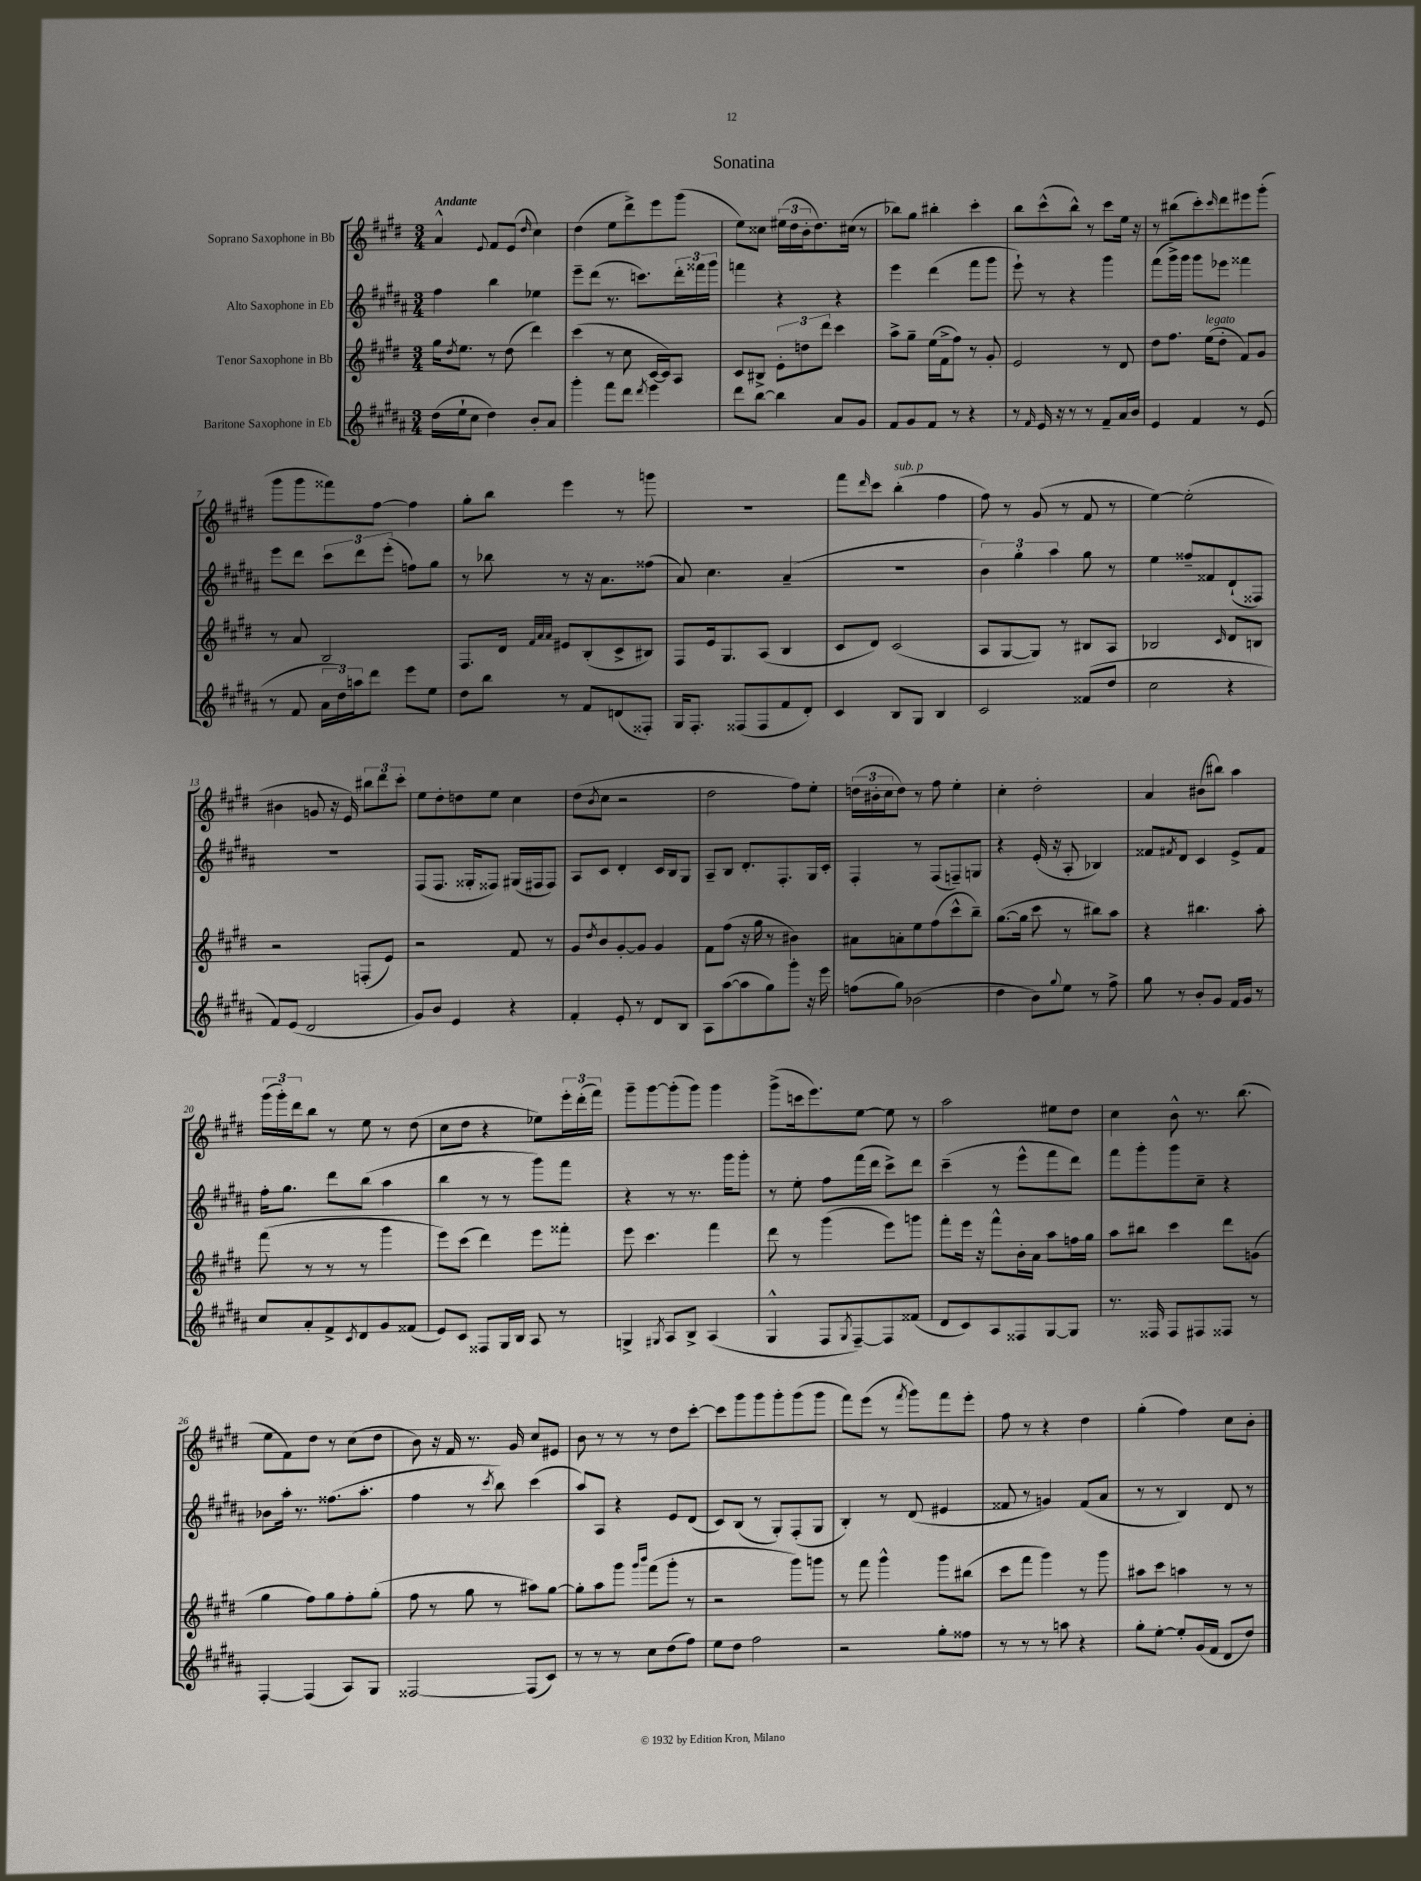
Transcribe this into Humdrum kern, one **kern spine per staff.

**kern	**kern	**kern	**kern
*staff4	*staff3	*staff2	*staff1
*clefG2	*clefG2	*clefG2	*clefG2
*k[f#c#g#d#a#]	*k[f#c#g#d#]	*k[f#c#g#d#a#]	*k[f#c#g#d#]
*M3/4	*M3/4	*M3/4	*M3/4
(16dd#\LL	16gg#\LK	4ff#\	4a^^/
.	8qdd#/	.	.
16ee`\J	8.ee\J	.	.
8cc#\J	.	.	.
.	.	.	8qqe/
4dd#\)	8r	4bb\	8f#/L
.	(8dd#\	.	(8e/J
.	.	.	16qqdd#/
8b'/L	4ddd#\)	4ee-\	4cc#\)
8a#/J	.	.	.
=	=	=	=
4ggg#'\	(4ccc#\	8eee~\L	(4dd#\
.	.	(8ddd#\J	.
8fff#\L	8r	8.r	8ee\L
8ddd#\J	8cc#\	.	8ddd#^\)
.	.	8.ccc\L)	.
8qddd#/	.	.	.
4eee\	[16c#/LL	.	8eee\
.	16c#/]J)	.	.
.	8A/J	24ddd#'\L	(8ggg#\J
.	.	24fff##\	.
.	.	24ggg#\JJ	.
=	=	=	=
8ddd#\L	8c#/L	4fff\	8ee\L)
[8bb\J	8B#^/J	.	8cc##\J
4bb\]	12e'\L	4r	(24ee#\LL
.	.	.	24dd#\
.	12dd\	.	24b'\J
.	.	.	8.dd#\)
.	12ddd#\J	.	.
8a#/L	4ccc#\	4r	.
.	.	.	(16cc#\Jk
8g#/J	.	.	8r
=	=	=	=
8f#/L	8aa^\L	4eee\	8bb-\L)
8g#/	8gg#~\J	.	8gg#\J
8f#/J	(16ee\LL	(4ddd#\	4bb#'\
.	16f#^\J	.	.
8r	8ff#\J)	.	.
4r	8r	8fff#\L	4ccc#'\
.	8g#'/	8ggg#\J	.
=	=	=	=
8r	2e/	8eee`\)	8bb\L
16qqf#/	.	.	.
16e/	.	8r	(8ccc#^^\
16r	.	.	.
8r	.	4r	8bb^^\J)
8r	.	.	8r
8f#~/L	8r	4ggg#\	8ccc#\L
16a#/L	8d#/	.	16ee\Jk
16b/JJ	.	.	16r
=	=	=	=
4e/	8dd#\L	(8fff#\L	8r
.	8.ff#\J	16ggg#^\L)	(8bb#\L
.	.	16ggg#\JJ	.
4f#/	.	8ggg#\L	8ccc#'\)
.	(16ee\LK	.	.
.	.	.	16qqccc#/
.	8dd#'\J	8eee-\J	8ddd#\
8r	8f#/L)	4fff##\	8eee#\
(8e/	8g#/J	.	(8ggg#'\J
=	=	=	=
8r	8r	8eee\L	8ggg#\L
8f#/	8a/	8ddd#\J	8ggg#\
24a#\LL	2B/	12ccc#\L	8fff##\)
24dd#\)	.	.	.
24aa\J	.	12ddd#\	.
8ddd#\J	.	.	[8ff#\J
.	.	(12eee'\J	.
8eee\L	.	8ff\L)	4ff#\]
8ee\J	.	8gg#\J	.
=	=	=	=
8dd#\L	8.F#/L	8r	8gg#'\L
8bb\J	.	8bb-\	8bb\J
.	16d#/Jk	.	.
.	32qqf#/LLL	.	.
.	32qqa/	.	.
.	32qqa/JJJ	.	.
8r	8e#/L	8r	4eee\
8f#/L	(8B'/	16r	.
.	.	8.a#\L	.
(8d/	8c#^/	.	8r
8F##'/J)	8B#/J)	(8ff##\J	8ggg\
=	=	=	=
16G#/LK	8F#/L	8a#/)	2.r
8.F#'/J	.	.	.
.	16e/k	4.cc#\	.
.	8.G#/	.	.
(8F##/L	.	.	.
8F##/	(8A/J	.	.
8f#/	4B/	(4a#~/	.
8d#'/J)	.	.	.
=	=	=	=
4c#/	8c#/L	2.r	8fff#\L
.	.	.	16qqddd#/
.	8d#/J)	.	8ccc#\J
8B/L	(2c#/	.	(4bb'\
8G#/J	.	.	.
4B/	.	.	4ff#\
=	=	=	=
2c#/	8A/L	6b\)	8ff#\)
.	[8G#/	.	8r
.	.	6gg#'\	.
.	8G#/]J)	.	(8g#/
.	.	6aa#\	.
.	8r	.	8r
(8f##/L	8B#/L	8gg#\	8f#/
8dd#/J	8A/J	8r	8r
=	=	=	=
2cc#\	2B-/	4ee\	[4ee\)
.	.	8ff##~/L	(2ee'\]
.	.	8f##/	.
.	16qqc#/	.	.
4r	8d#/L	(8d#`/	.
.	8B/J	8F##/J)	.
=	=	=	=
8f#/L)	2r	2.r	4b#\
(8e/J	.	.	.
2d#/	.	.	8g/
.	.	.	16r
.	.	.	16e/)
.	(8F'/L	.	12bb#\L
.	.	.	12ddd#\
.	8e/J)	.	.
.	.	.	12ccc#'\J
=	=	=	=
8g#/L)	2r	(8F#/L	8ee\L
8b/J	.	8.F#/J	8dd#'\
4e/	.	.	8dd\
.	.	16G##'/LK	.
.	.	8F##/J)	8ee\J
4r	8f#/	(16G#/LL	4cc#\
.	.	16F#/J	.
.	8r	8F#/J)	.
=	=	=	=
4f#'/	8g#/L	8A#/L	(8dd#\L
.	8qdd#/	.	8qb/
.	8b/	8c#/J	8cc#\J
8e'/	[8g#'/	4d#'/	2r
8r	8g#/]J	.	.
8d#/L	4g#/	16c#/LL	.
.	.	16B/J	.
8B/J	.	8G#/J	.
=	=	=	=
8A#\L	8f#\L	8A#~/L	2dd#\
([8aa#\	(8ff#\J	8B/J	.
8aa#\]	16r	8.d#'/L	.
.	16gg#\	.	.
8gg#\)	8r	.	.
.	.	8.F#'/	.
8ggg#'\J	4b#\)	.	8ff#\L)
16r	.	16G#/L	8ee'\J
16eee\	.	16c#'/JJ	.
=	=	=	=
(8ff\L	8a#\L	4F#'/	(24dd\LL
.	.	.	24b#'\
.	.	.	24cc#\J
8gg#\J)	8a'\	.	8dd\J)
(2b-\	8ee\	8r	8r
.	(8ff#\	(8F#/L	8ff#\
.	8ccc#^^\	8F~/)	4ee'\
.	8bb~\J)	8G/J	.
=	=	=	=
4dd#\	([8.gg#\L	4r	4cc#'\
.	16gg#\]Jk	.	.
8b\L)	8ccc#\	(16e'/	2dd#'\
.	.	16r	.
8qqgg#/	.	.	.
8ee\J	8r	8A#'/	.
8r	8bb#\L)	4B-/)	.
8ff#^\	8aa\J	.	.
=	=	=	=
8gg#\	4r	8f##/L	4a/
.	.	8qf#/	.
8r	.	8d#/J	.
8b'/L	4.bb#\	4c#/	(8b#\L
8g#/J	.	.	8bb#\J)
16f#/LL	.	8e^/L	4aa\
16g#/JJ	.	.	.
8r	8aa'\	8f#/J	.
=	=	=	=
8cc#/L	(8fff#\	16ff#'\LK	(24ggg#\LL
.	.	.	24ggg#'\)
.	.	8.gg#\J	.
.	.	.	24ddd#\J
8a#'/	8r	.	8bb\J
8f#^/	8r	8ddd#\L	8r
8qc#/	.	.	.
8d#/	8r	(8bb\J	8ee\
8g#/	4ggg#\	4aa#\	8r
(8f##/J	.	.	(8dd#\
=	=	=	=
8e/L)	8eee\L)	4bb\	8cc#\L
8c#/J	(8ccc#\J	.	8dd#\J
8F##/L	4ddd#\)	8r	4r
16G#/L	.	8r	.
16B/JJ	.	.	.
8A#/	8eee\L	8ggg#\L)	8ee-\L)
8r	8fff##'\J	8fff#\J	24eee'\L
.	.	.	(24ddd#'\
.	.	.	24fff#\JJ)
=	=	=	=
4G^/	8eee\	4r	8ggg#~\L
.	4.ccc#\	.	[8ggg#\
8qG#/	.	.	.
8A#/L	.	8r	(8ggg#'\]
8B^/J	.	8.r	8ggg#\J)
(4A#/	4fff#\	.	4ggg#\
.	.	16ggg#\LK	.
.	.	8ggg#'\J	.
=	=	=	=
4G#^^/	8ddd#\	8r	(8ggg#^\L
.	8r	8ee'\	16ccc\k
.	.	.	8.eee\)
8F#/L	(4ggg#\	8ff#\L	.
8qG#/	.	.	.
[8F#~/)	.	(16fff#\L	[8ee\J
.	.	16ddd#\JJ	.
8F#/]	8eee\L)	8ccc#^\L)	8ee\]
(8f##/J	8ggg\J	8ddd#\J	8r
=	=	=	=
8d#/L	8fff#'\L	(4ccc#~\	2aa\
8c#/)	16eee\Jk	.	.
.	16r	.	.
8A#/	8fff#^^\L	8r	.
8F##/	16b'\L	8eee^^\L	.
.	16a\JJ	.	.
[8G#/	8aa\L	8fff#\	8ee#\L
8G#/]J	16ff\L	8ddd#\J)	8dd#\J
.	16gg#\JJ	.	.
=	=	=	=
8.r	8aa\L	8fff#\L	4cc#\
.	8bb#\J	8ggg#'\	.
16F##/	.	.	.
8F##/L	4ccc#\	8ggg#\	8b^^\
8F#/	.	8cc#~\J	8.r
8F##/J	8ddd#\L	4r	.
.	.	.	(8.bb\
8r	(8g\J	.	.
=	=	=	=
[4F#'/	4gg#\	8b-\L	8ee\L
.	.	16aa#'\Jk	8f#\)
.	.	8.r	.
(4F#/]	8ff#\L)	.	8dd#\J
.	8gg#\	(8.ff##\L	8r
8A#/L)	8ff#'\	.	(8cc#\L
.	.	8.aa#'\J	.
8G#/J	(8gg#'\J	.	8dd#\J
=	=	=	=
[2F##/	8ff#\	4ff#\	8b\)
.	8r	.	16r
.	.	.	16f#/
.	8gg#\	8r	8.r
.	.	8qccc#/	.
.	8r	8bb\)	.
.	.	.	16g#/
(8F##/]L	8aa#\L)	(4ccc#\	8cc#/L
8c#/J)	[8gg#\J	.	8e#/J
=	=	=	=
8r	8gg#'\]L	8aa#/L)	8b\
8r	8aa\	8A#/J	8r
8r	8ggg#\J	4r	8r
.	16qqggg#/LL	.	.
.	16qqbbb/JJ	.	.
8cc#\L	(8fff#\L	.	8r
(8dd#\	8ggg#'\J	8e/L	8dd#\L
8ff#\J)	8r	(8d#/J	[8ccc#'\J
=	=	=	=
8ee\L	2r	8c#/L)	8ccc#\]L
8dd#\J	.	(8B/J	8ggg#\
2ff#\	.	8r	8ggg#\
.	.	8G#'/L)	8ggg#'\
.	8ggg#\L)	(8F#'/	(8ggg#\
.	8ggg\J	8G#/J	8ggg#\J
=	=	=	=
2r	8r	4B'/)	8fff#\L)
.	8fff#\	.	(8eee\J
.	4ggg#^^\	8r	8r
.	.	.	8qfff#/
.	.	(8d#/	8ggg#\L)
8gg#'\L	8ggg#\L	4e#/	8fff#\
8ff##\J	(8bb#\J	.	8eee'\J
=	=	=	=
8r	8ccc#\L	8f##/	8ff#\
8r	8fff#\J	8r	8r
8r	4ggg#\)	4g/)	4r
8aa\	.	.	.
4r	8r	(8f##/L	4dd#\
.	8ggg#\	8a#/J	.
=	=	=	=
8gg#'\L	8aa#\L	8r	(4gg#'\
[8ee'\J	8ccc#\J	8r	.
8ee'/]L	4aa\	4B/)	4ff#\)
(16g#/L	.	.	.
16f#/JJ	.	.	.
8d#/L	8r	8d#/	8cc#\L
8dd#/J)	8r	8r	8b'\J
==	==	==	==
*-	*-	*-	*-
